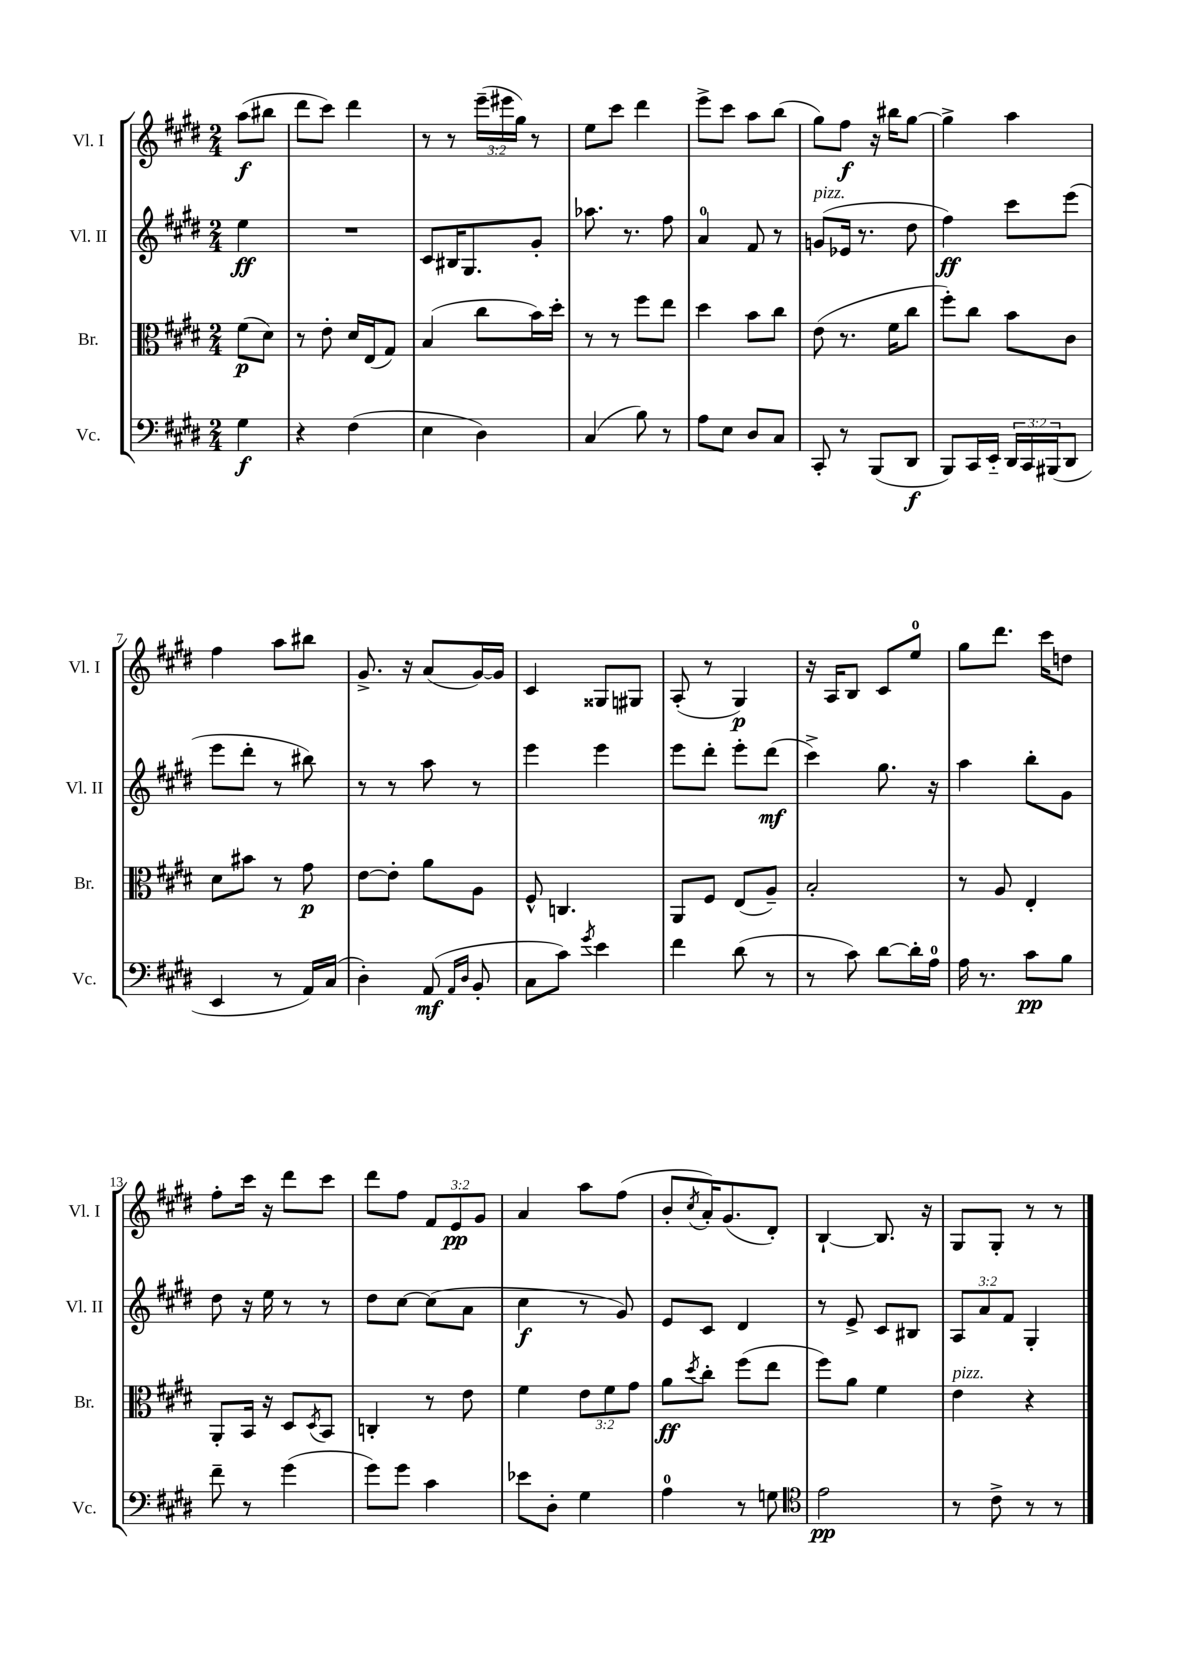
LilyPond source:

<<
\new StaffGroup <<
\new Staff = "s0" \with { instrumentName = "Vl. I" shortInstrumentName = "Vl. I" } {
    \clef treble \key e \major \numericTimeSignature \time 2/4 \override Staff.TupletNumber.text = #tuplet-number::calc-fraction-text \partial 4
    a''8\f( bis''8 |
    dis'''8 cis'''8) dis'''4 |
    r8 r8 \tuplet 3/2 { e'''16--( eis'''16 gis''16) } r8 |
    e''8 cis'''8 dis'''4 |
    e'''8-> cis'''8 a''8 b''8( |
    gis''8) fis''8\f r16 bis''16 gis''8~ |
    gis''4-> a''4 |
    fis''4 a''8 bis''8 |
    gis'8.-> r16 a'8( gis'16~) gis'16 |
    cis'4 gisis8 gis8 |
    a8-.( r8 gis4\p) |
    r16 a16 b8 cis'8 e''8-0 |
    gis''8 dis'''8. cis'''16 d''8 |
    fis''8-. cis'''16 r16 dis'''8 cis'''8 |
    dis'''8 fis''8 \tuplet 3/2 { fis'8 e'8\pp gis'8 } |
    a'4 a''8 fis''8( |
    b'8-. \acciaccatura { cis''8 } a'16-.) gis'8.( dis'8-.) |
    b4~-! b8. r16 |
    gis8 gis8-. r8 r8 \bar "|." |
}
\new Staff = "s1" \with { instrumentName = "Vl. II" shortInstrumentName = "Vl. II" } {
    \clef treble \key e \major \numericTimeSignature \time 2/4 \override Staff.TupletNumber.text = #tuplet-number::calc-fraction-text \partial 4
    e''4\ff |
    R2 |
    cis'8 bis16 gis8. gis'8-. |
    aes''8. r8. fis''8 |
    a'4-0 fis'8 r8 |
    g'8^\markup { \italic "pizz." }( ees'16 r8. dis''8 |
    fis''4\ff) cis'''8 e'''8( |
    e'''8 dis'''8-. r8 bis''8) |
    r8 r8 a''8 r8 |
    e'''4 e'''4 |
    e'''8 dis'''8-. e'''8-. dis'''8\mf( |
    cis'''4->) gis''8. r16 |
    a''4 b''8-. gis'8 |
    dis''8 r16 e''16 r8 r8 |
    dis''8 cis''8~ cis''8( a'8 |
    cis''4\f r8 gis'8) |
    e'8 cis'8 dis'4 |
    r8 e'8-> cis'8 bis8 |
    \tuplet 3/2 { a8 a'8 fis'8 } gis4-. \bar "|." |
}
\new Staff = "s2" \with { instrumentName = "Br." shortInstrumentName = "Br." } {
    \clef alto \key e \major \numericTimeSignature \time 2/4 \override Staff.TupletNumber.text = #tuplet-number::calc-fraction-text \partial 4
    fis'8\p( dis'8) |
    r8 e'8-. dis'16 e16( gis8) |
    b4( cis''8 b'16) dis''16-. |
    r8 r8 fis''8 e''8 |
    dis''4 b'8 cis''8 |
    e'8( r8. fis'16 cis''8 |
    fis''8-.) cis''8 b'8 cis'8 |
    dis'8 bis'8 r8 gis'8\p |
    e'8~ e'8-. a'8 a8 |
    fis8-^ c4. |
    a,8 fis8 e8( a8--) |
    b2-. |
    r8 a8 e4-. |
    a,8-. b,16 r16 dis8 \acciaccatura { dis8 } b,8 |
    c4-. r8 e'8 |
    fis'4 \tuplet 3/2 { e'8 fis'8 gis'8 } |
    a'8\ff \acciaccatura { dis''8 } cis''8-. fis''8( e''8 |
    fis''8) a'8 fis'4 |
    e'4^\markup { \italic "pizz." } r4 \bar "|." |
}
\new Staff = "s3" \with { instrumentName = "Vc." shortInstrumentName = "Vc." } {
    \clef bass \key e \major \numericTimeSignature \time 2/4 \override Staff.TupletNumber.text = #tuplet-number::calc-fraction-text \partial 4
    gis4\f |
    r4 fis4( |
    e4 dis4) |
    cis4( b8) r8 |
    a8 e8 dis8 cis8 |
    cis,8-. r8 b,,8( dis,8\f |
    b,,8) cis,16 e,16-_ \tuplet 3/2 { dis,16 cis,16 bis,,16( } dis,8 |
    e,4 r8 a,16) cis16( |
    dis4-.) a,8\mf( \grace { a,16 dis16 } b,8-. |
    cis8 cis'8) \acciaccatura { gis'8 } e'4 |
    fis'4 dis'8( r8 |
    r8 cis'8) dis'8~ dis'16-. a16-0 |
    a16 r8. cis'8\pp b8 |
    fis'8-- r8 gis'4( |
    gis'8) gis'8 cis'4 |
    ees'8 dis8-. gis4 |
    a4-0 r8 g8 |
    \clef tenor e'2\pp |
    r8 cis'8-> r8 r8 \bar "|." |
}
>>
>>
